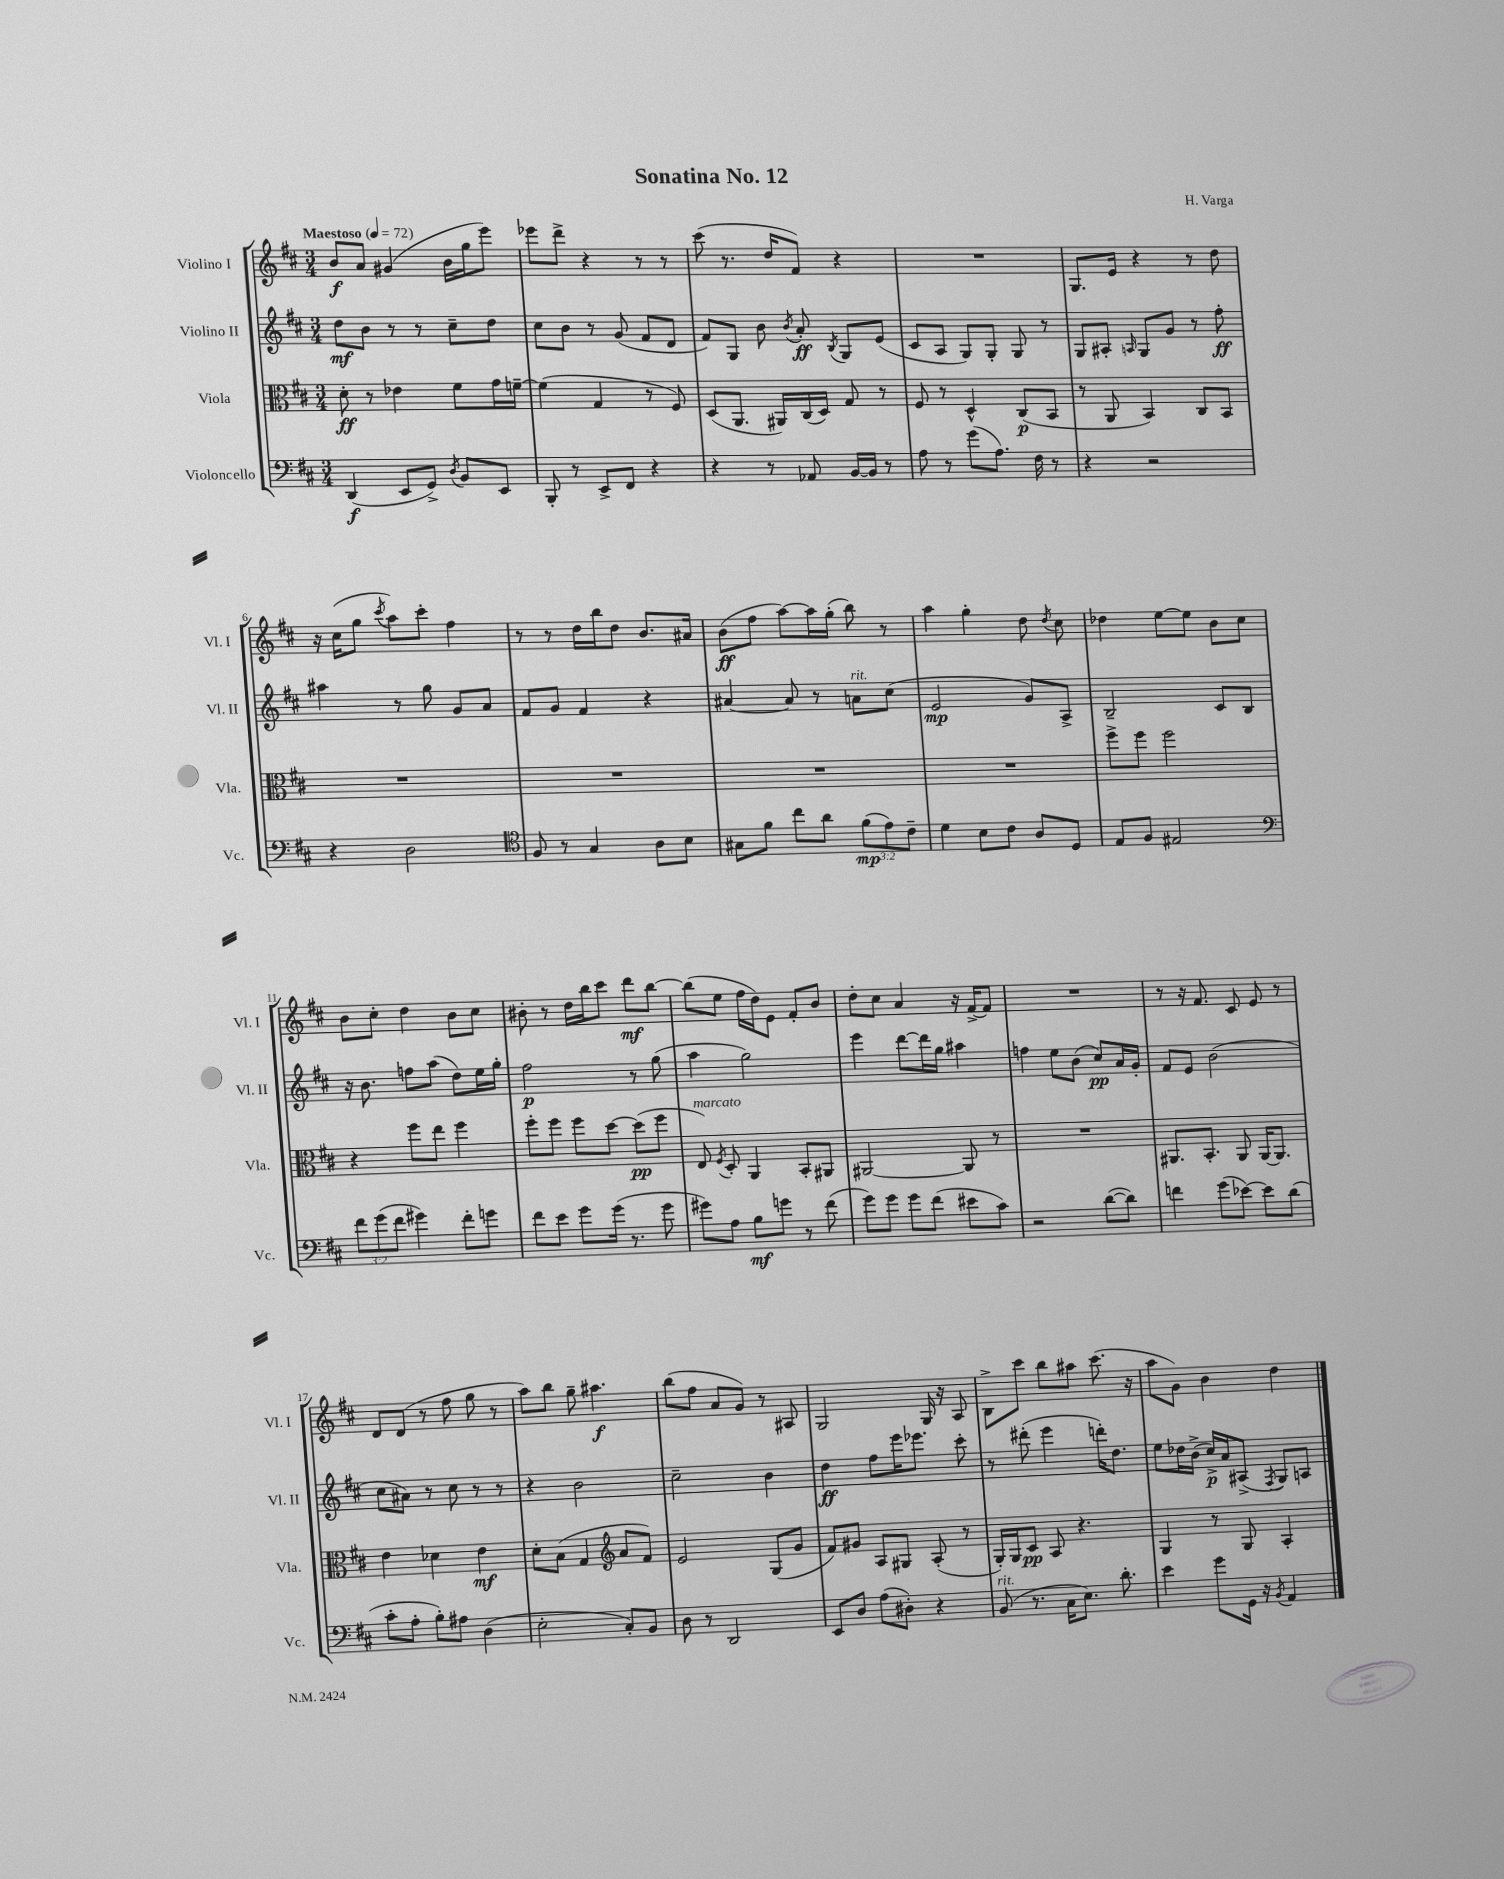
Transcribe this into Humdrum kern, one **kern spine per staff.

**kern	**kern	**kern	**kern
*staff4	*staff3	*staff2	*staff1
*clefF4	*clefC3	*clefG2	*clefG2
*k[f#c#]	*k[f#c#]	*k[f#c#]	*k[f#c#]
*M3/4	*M3/4	*M3/4	*M3/4
*MM72	*MM72	*MM72	*MM72
(4DD/	8d'\	8dd\L	8b/L
.	8r	8b\J	8a/J
8EE/L	4e-\	8r	(4g#/
8GG^/J)	.	8r	.
8qD/	.	.	.
8BB/L	8f#\L	8cc#~\L	16b\LL
.	.	.	16gg\J
8EE/J	16g\L	8dd\J	8eee\J)
.	[16f~\JJ	.	.
=	=	=	=
8BBB'/	(4f\]	8cc#\L	8eee-\L
8r	.	8b\J	8ddd^\J
8EE^/L	4G/	8r	4r
8FF#/J	.	(8g/	.
4r	8r	8f#/L	8r
.	8F#/)	8d/J	8r
=	=	=	=
4r	(8D/L	8f#/L)	(8ccc#\
.	8.AA/J	8G/J	8.r
8r	.	8b\	.
.	16AA#/LL)	.	16dd/LK
.	.	8qb/	.
8AA-/	(16C#/	8a'/	8f#/J)
.	16D/JJ)	.	.
.	.	8qB/	.
[16BB/LL	8G/	8G/L	4r
16BB/]JJ	.	.	.
8r	8r	(8e/J	.
=	=	=	=
8A\	8F#/	8c#/L	2.r
8r	8r	8A/J	.
(8g\L	4D^^/	8G/L)	.
8.A\J)	.	8G'/J	.
.	(8C#/L	8G/	.
16F#\	.	.	.
8r	8BB/J	8r	.
=	=	=	=
4r	8r	8G/L	8.G/L
.	8AA/	8A#'/J	.
.	.	.	16e/Jk
.	.	16qqA/	.
2r	4BB/)	8G/L	4r
.	.	8g/J	.
.	8C#/L	8r	8r
.	8BB/J	8ff#'\	8dd\
=	=	=	=
4r	2.r	4aa#\	16r
.	.	.	(16cc#\LK
.	.	.	8gg\J
.	.	.	8qccc#/
2D\	.	8r	8aa\L)
.	.	8gg\	8ccc#'\J
.	.	8g/L	4ff#\
.	.	8a/J	.
=	=	=	=
*clefC4	*	*	*
8F#/	2.r	8f#/L	8r
8r	.	8g/J	8r
4G/	.	4f#/	16dd\LL
.	.	.	16bb\J
.	.	.	8dd\J
8A\L	.	4r	8.b/L
8B\J	.	.	.
.	.	.	16a#/Jk
=	=	=	=
8G#\L	2.r	[4a#/	(8b\L
8f#\J	.	.	8ff#\J
8cc#\L	.	8a#/]	[8aa\L)
8a\J	.	8r	16aa\]L
.	.	.	(16gg'\JJ
(12f#\L	.	8a\L	8bb\)
12e\)	.	.	.
.	.	(8cc#\J	8r
12c#~\J	.	.	.
=	=	=	=
4d\	2.r	2e/	4aa\
8B\L	.	.	4gg'\
8c#\J	.	.	.
8A/L	.	8g/L)	8dd\
.	.	.	8qdd/
8D/J	.	8A^/J	8cc#\
=	=	=	=
8E/L	8ff#^\L	2B~/	4dd-\
8F#/J	8ff#\J	.	.
2E#/	2ff#\	.	[8ee\L
.	.	.	8ee\]J
.	.	8c#/L	8b\L
.	.	8B/J	8cc#\J
=	=	=	=
*clefF4	*	*	*
12f#\L	4r	16r	8b\L
.	.	8.b\	.
(12g\	.	.	.
.	.	.	8cc#'\J
12f#\J	.	.	.
4g#\)	8ff#\L	8ff\L	4dd\
.	8ee\J	(8aa\J	.
8f#'\L	4ff#\	8dd\L)	8b\L
8g\J	.	16ee\L	8cc#\J
.	.	16gg'\JJ	.
=	=	=	=
8f#\L	8ff#'\L	2ff#\	8b#'\
8e\J	8ff#\J	.	8r
8g\L	8ff#\L	.	16dd\LL
.	.	.	16bb\J
(16g\Jk	[8dd\J	.	8ccc#\J
8.r	.	.	.
.	(8dd\]L	8r	8ddd\L
8g\	8ff#\J	(8gg\	[8bb\J
=	=	=	=
8g#\L)	8E/)	4aa\	(8bb\]L
.	8qF#/	.	.
8A\J	8D'/	.	8ee\J
8B\L	4AA/	2gg\)	16ff#\LL
.	.	.	16dd\J)
8g\J	.	.	8e\J
8r	8BB'/L	.	8f#'/L
(8f#\	8AA#/J	.	8b/J
=	=	=	=
8g\L)	[2AA#/	4eee\	8dd'\L
8g\J	.	.	8cc#\J
8g\L	.	[8ddd\L	4a/
(8f#\J	.	16ddd\]L	.
.	.	16gg\JJ	.
8e#\L	8AA#/]	4aa#\	16r
.	.	.	[16f#^/LK
8c#\J)	8r	.	8f#/]J
=	=	=	=
2r	2.r	4ff\	2.r
.	.	8ee\L	.
.	.	(8b\J	.
([8d\L	.	8cc#/L)	.
8d\]J)	.	16a/L	.
.	.	16g'/JJ	.
=	=	=	=
4f\	8.AA#/L	8f#/L	8r
.	.	8e/J	16r
.	8.BB'/J	.	8.f#/
(8g\L	.	(2b\	.
[8e-\J)	8AA#/	.	8c#/
8e-\]L	[16AA#/LK	.	8e/
.	8.AA#/]J	.	.
(8d\J	.	.	8r
=	=	=	=
8c#'\L	4e\	8cc#\L	8d/L
8A'\J	.	8a#\J)	(8d/J
8B'\L)	4d-\	8r	8r
8A#\J	.	8cc#\	8ff#\
(4D\	4e\	8r	8gg\
.	.	8r	8r
=	=	=	=
2E'\	8d'\L	4r	8aa\L)
.	(8B\J	.	8bb\J
.	4G/	2b\	8gg~\
.	.	.	4.aa#\
*	*clefG2	*	*
8C#'/L)	8a/L	.	.
8BB/J	8f#/J)	.	.
=	=	=	=
8D\	2e/	2cc#~\	(8bb\L
8r	.	.	8ff#\J
2DD/	.	.	8a/L
.	.	.	8g/J)
.	(8G/L	4b\	8r
.	8g/J	.	8A#/
=	=	=	=
8EE/L	8f#/L)	4dd\	2G/
8D/J	8g#/J	.	.
(8A\L	8A/L	8ff#\L	.
8D#'\J)	8G#/J	16eee\K	.
.	.	8.eee-\J	.
4r	(8A'/	.	16G/
.	.	.	16r
.	8r	8ccc#'\	8A/
=	=	=	=
(8BB/	16G'/LL)	8r	8B^\L
.	16G/J	.	.
8.r	8c#/J	(8ddd#'\	8ccc#\J
.	8A/	4eee\	8bb\L
16C#\LK	.	.	.
8.E\J)	4.r	.	8aa#\J
.	.	16ddd'\LK)	(8.ccc#\
8.d'\	.	8.dd\J	.
.	.	.	16r
=	=	=	=
4e\	4G/	8ee\L	8aa\L
.	.	16dd-\L	8g\J)
.	.	(16b^\JJ	.
8g\L	8r	16cc#^/LL)	4b\
.	.	16a/J	.
16GG\Jk	8G/	(8A#^/J	.
16r	.	.	.
8qBB/	.	8qF#/	.
4AA/	4A'/	8G/L)	4dd\
.	.	8A/J	.
==	==	==	==
*-	*-	*-	*-
